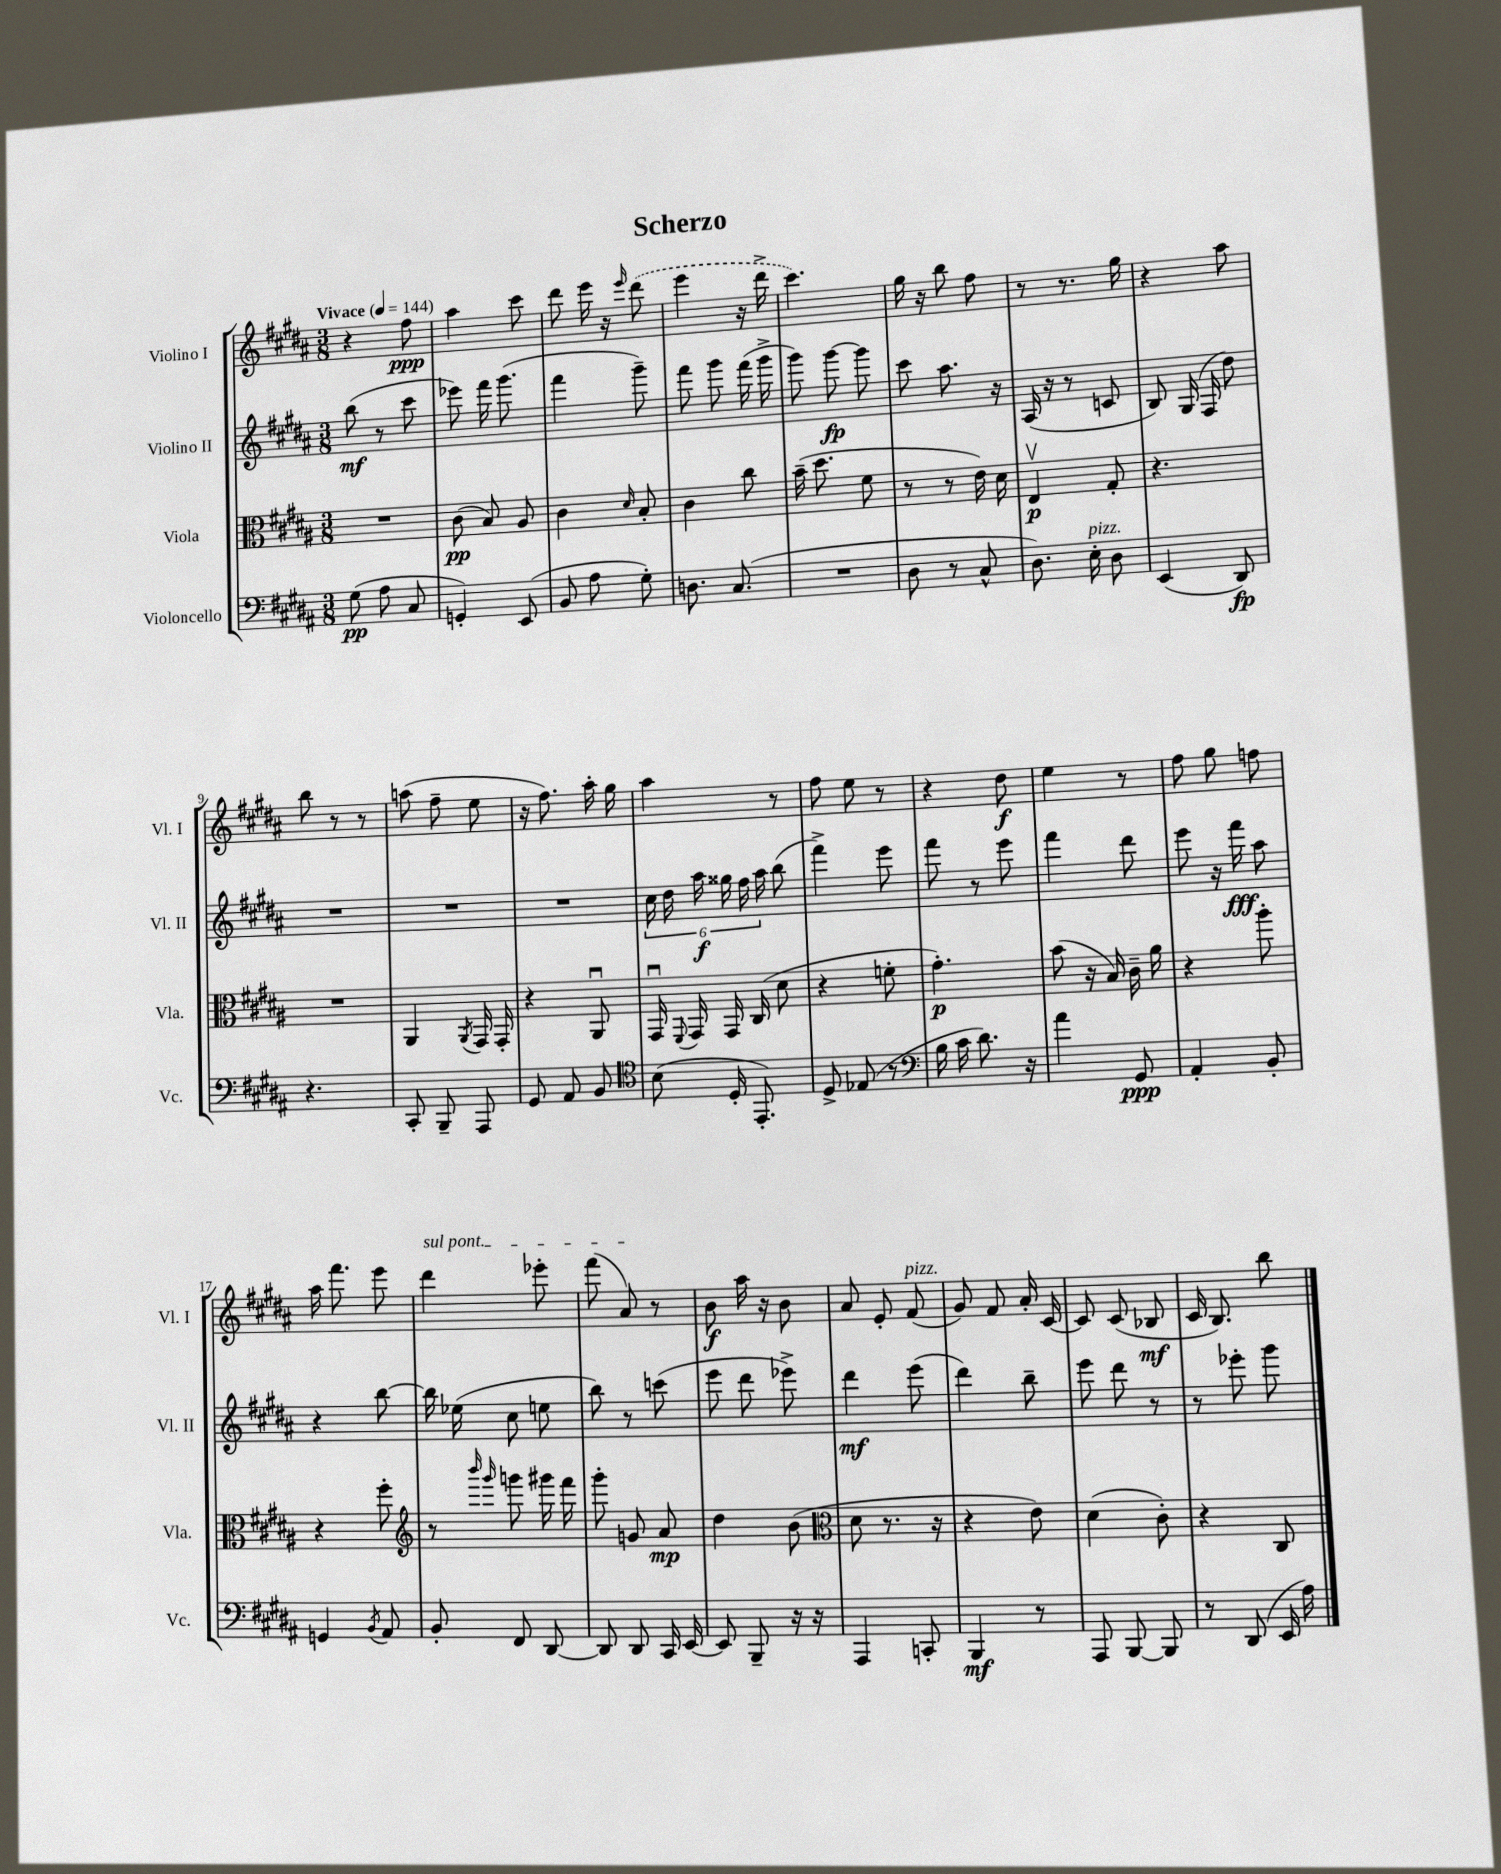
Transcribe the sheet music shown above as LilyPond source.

\header { title = "Scherzo" }
<<
\new StaffGroup <<
\new Staff = "s0" \with { instrumentName = "Violino I" shortInstrumentName = "Vl. I" } {
    \clef treble \key b \major \numericTimeSignature \time 3/8 \tempo "Vivace" 4 = 144
    \autoBeamOff r4 fis''8\ppp |
    ais''4 cis'''8 |
    dis'''8 e'''16 r16 \grace { e'''16 } \once \slurDashed dis'''8( |
    e'''4 r16 dis'''16-> |
    cis'''4.) |
    gis''16 r16 b''8 fis''8 |
    r8 r8. gis''16 |
    r4 ais''8 |
    b''8 r8 r8 |
    a''8( fis''8-- e''8 |
    r16 fis''8.) ais''16-. gis''16 |
    ais''4 r8 |
    fis''8 e''8 r8 |
    r4 dis''8\f |
    e''4 r8 |
    fis''8 gis''8 f''8 |
    ais''16 fis'''8. e'''8 |
    \once \override TextSpanner.bound-details.left.text = \markup { \italic "sul pont." } dis'''4\startTextSpan ees'''8-. |
    fis'''8( ais'8\stopTextSpan) r8 |
    b'8\f ais''16 r16 b'8 |
    ais'8 e'8-. fis'8^\markup { \italic "pizz." }( |
    gis'8) fis'8 ais'16-. cis'16~ |
    cis'8 cis'8( bes8\mf |
    cis'16 b8.) b''8 \bar "|." |
}
\new Staff = "s1" \with { instrumentName = "Violino II" shortInstrumentName = "Vl. II" } {
    \clef treble \key b \major \numericTimeSignature \time 3/8
    \autoBeamOff b''8\mf( r8 cis'''8 |
    ees'''8) fis'''16 gis'''8.( |
    fis'''4 gis'''8--) |
    fis'''8 gis'''8 fis'''16( gis'''16-> |
    gis'''8) gis'''8~\fp gis'''8 |
    cis'''8 ais''8. r16 |
    ais16( r16 r8 c'8 |
    b8) gis16( fis16 dis''8) |
    R4. |
    R4. |
    R4. |
    \tuplet 6/4 { cis''16 dis''16 ais''16\f gisis''16 fis''16 ais''16 } b''8( |
    fis'''4->) e'''8 |
    fis'''8 r8 e'''8 |
    fis'''4 dis'''8 |
    e'''8 r16 fis'''16\fff ais''8 |
    r4 b''8~ |
    b''16 ees''16( cis''8 e''8 |
    b''8) r8 c'''8( |
    e'''8 dis'''8 ees'''8->) |
    dis'''4\mf e'''8( |
    dis'''4) b''8-- |
    e'''8 dis'''8 r8 |
    r8 ees'''8-. gis'''8 \bar "|." |
}
\new Staff = "s2" \with { instrumentName = "Viola" shortInstrumentName = "Vla." } {
    \clef alto \key b \major \numericTimeSignature \time 3/8
    \autoBeamOff R4. |
    cis'8\pp( b8) ais8 |
    cis'4 \grace { dis'16 } b8-. |
    cis'4 cis''8 |
    b'16--( dis''8. fis'8 |
    r8 r8 e'16) dis'16 |
    e4\upbow\p gis8-. |
    r4. |
    R4. |
    ais,4 \acciaccatura { ais,8 } gis,16 gis,16-. |
    r4 ais,8\downbow |
    gis,16\downbow \appoggiatura { fis,8 } gis,16 gis,16 cis16( dis'8 |
    r4 f'8-. |
    gis'4.-.\p) |
    b'8( r16 b16) cis'16-- ais'16 |
    r4 ais''8-. |
    r4 fis''8-. |
    \clef treble r8 \grace { b'''16 gis'''16 } g'''8 gis'''16 fis'''16 |
    gis'''8-. g'8 ais'8\mp |
    dis''4 b'8( |
    \clef alto dis'8 r8. r16 |
    r4 e'8) |
    dis'4( cis'8-.) |
    r4 cis8 \bar "|." |
}
\new Staff = "s3" \with { instrumentName = "Violoncello" shortInstrumentName = "Vc." } {
    \clef bass \key b \major \numericTimeSignature \time 3/8
    \autoBeamOff gis8\pp( ais8 cis8 |
    g,4-.) e,8( |
    b,8 ais8 gis8-.) |
    d8. cis8.( |
    R4. |
    dis8 r8 cis8-^ |
    dis8.) e16-.^\markup { \italic "pizz." } dis8 |
    e,4( dis,8\fp) |
    r4. |
    cis,8-. b,,8-- ais,,8 |
    gis,8 ais,8 b,8 |
    \clef tenor b8( dis16-. e,8.-.) |
    dis8-> ees8( r8 |
    \clef bass b16 cis'16 dis'8.) r16 |
    ais'4 gis,8\ppp |
    ais,4-. b,8-. |
    g,4 \acciaccatura { b,8 } ais,8 |
    b,8-. fis,8 dis,8~ |
    dis,8 dis,8 cis,16 e,16~ |
    e,8 b,,8-- r16 r16 |
    ais,,4 c,8-. |
    b,,4\mf r8 |
    ais,,8 b,,8~ b,,8 |
    r8 dis,8( e,16 ais16) \bar "|." |
}
>>
>>
